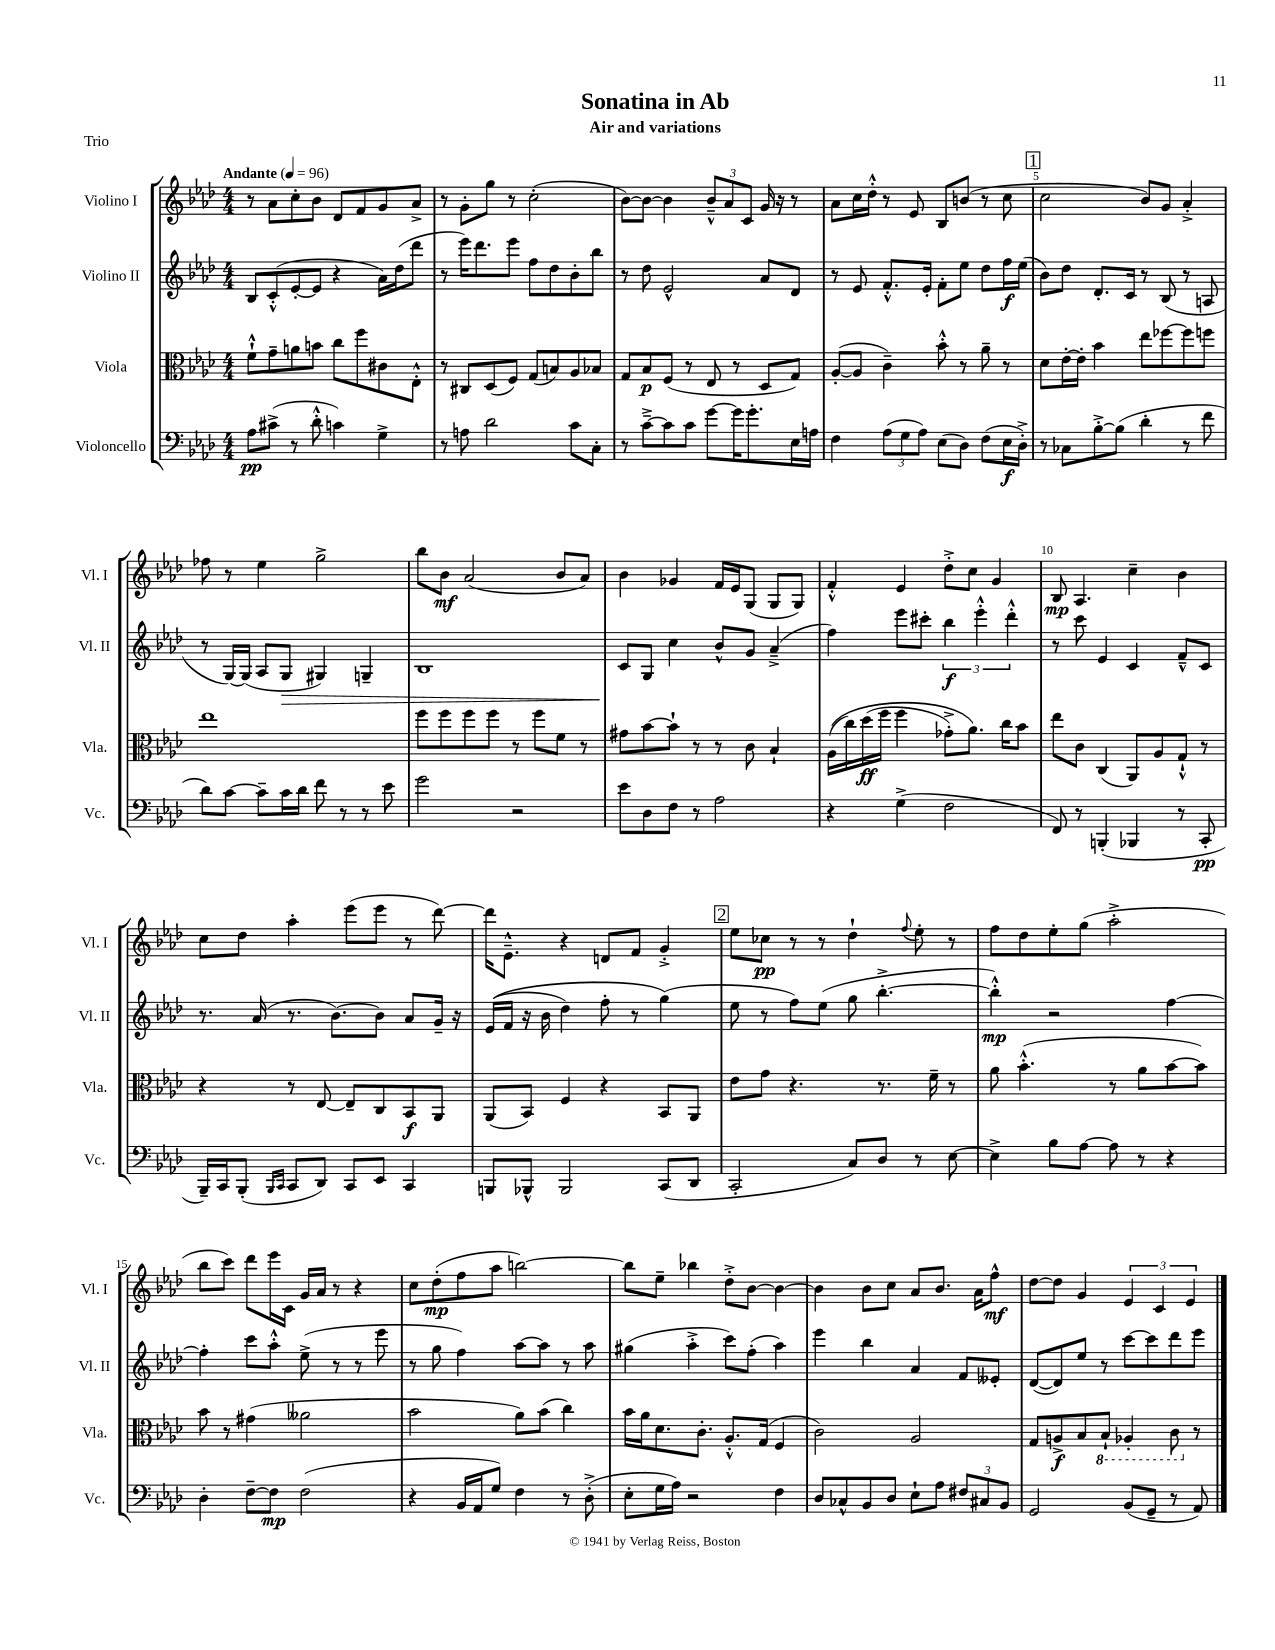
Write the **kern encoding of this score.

**kern	**kern	**kern	**kern
*staff4	*staff3	*staff2	*staff1
*clefF4	*clefC3	*clefG2	*clefG2
*k[b-e-a-d-]	*k[b-e-a-d-]	*k[b-e-a-d-]	*k[b-e-a-d-]
*M4/4	*M4/4	*M4/4	*M4/4
*MM96	*MM96	*MM96	*MM96
8A-	8f`^^	8B-	8r
(8c#^	8g~	(8c'^^	8a-
8r	8a	[8e-'	8cc'
8d-'^^	8b	8e-]	8b-
4c)	8cc	4r	8d-
.	8ff	.	8f
4G^	8c#	16a-)	8g
.	.	(16dd-	.
.	8E-'^^	8ddd-	8a-^
=	=	=	=
8r	8r	8r	8r
8A	8C#	16eee-)	8g'
.	.	8.ddd-	.
2d-	(8D-	.	8gg
.	8F)	8eee-	8r
.	(8G	8ff	(2cc'
.	8B)	8dd-	.
8c	8A-	8b-'	.
8C'	8B-	8bb-	.
=	=	=	=
8r	8G	8r	[8b-)
[8c~^	8B-	8dd-	8b-_
8c]	(8F	2e-^^	4b-]
8c	8r	.	.
[8g	8E-	.	12b-~^^
.	.	.	12a-
16g]	8r	.	.
.	.	.	12c
8.g'	.	.	.
.	8D-	8a-	16g
.	.	.	16r
16E-	8G)	8d-	8r
16A	.	.	.
=	=	=	=
4F	([8A-'	8r	8a-
.	8A-]	8e-	16cc
.	.	.	16dd-'^^
(12A-	4c~)	8.f'^^	8r
12G	.	.	.
.	.	.	8e-
12A-)	.	.	.
.	.	16e-'	.
(8E-	8b-'^^	8f'	8B-
8D-)	8r	8ee-	(8b
(8F	8a-~	8dd-	8r
16E-	8r	16ff	8cc
16D-'^)	.	(16ee-	.
=	=	=	=
8r	8d-	8b-)	2cc
8C-	[16e-'	8dd-	.
.	16e-']	.	.
[8B-'^	4b-	8.d-'	.
(8B-]	.	.	.
.	.	16c	.
4d-'	8ee-	8r	8b-)
.	[8ff-	(8B-	8g
8r	8ff-]	8r	4a-'^
8f	8ff	8A	.
=	=	=	=
8d-)	1ee-	8r	8ff-
[8c	.	[16G)	8r
.	.	(16G]	.
8c~]	.	8A-	4ee-
16c	.	8G	.
16d-	.	.	.
8f	.	4G#)	2gg^
8r	.	.	.
8r	.	4G~	.
8e-	.	.	.
=	=	=	=
2g	8ff	1B-	8bb-
.	8ff	.	8b-
.	8ff	.	(2a-
.	8ff	.	.
2r	8r	.	.
.	8ff	.	.
.	8f	.	8b-
.	8r	.	8a-)
=	=	=	=
8e-	8g#	8c	4b-
8D-	[8b-	8G	.
8F	8b-`]	4cc	4g-
8r	8r	.	.
2A-	8r	8b-^^	16f
.	.	.	16e-
.	8c	8g	(8G
.	4B-`	(4a-~^	8G
.	.	.	8G)
=	=	=	=
4r	&((16A-	4ff)	4f'^^
.	16cc)	.	.
.	(16dd-	.	.
.	16ff	.	.
(4G^	4ff	8eee-	4e-
.	.	8ccc#'	.
2F	8g-'^)	6bb-	8dd-'^
.	8.a-&)	.	8cc
.	.	6eee-'^^	.
.	.	.	4g
.	16cc	.	.
.	.	6ddd-'^^	.
.	8b-	.	.
=	=	=	=
8FF)	8ee-	8r	8B-
8r	8c	8ccc	4.A-
(4BBB'	(4C	4e-	.
4BBB-	8AA-)	4c	4cc~
.	8A-	.	.
8r	8G`^^	8f~^^	4b-
8CC'	8r	8c	.
=	=	=	=
16BBB-~)	4r	8.r	8cc
16CC	.	.	.
(8BBB-'	.	.	8dd-
.	.	(16a-	.
16qqBBB-	.	.	.
16qqCC	.	.	.
8CC	8r	8.r	4aa-'
8DD-)	[8E-	.	.
.	.	[8.b-)	.
8CC	8E-~]	.	(8eee-
8EE-	8C	8b-]	8eee-
4CC	8BB-	8a-	8r
.	8AA-	16g~	[8ddd-)
.	.	16r	.
=	=	=	=
8BBB	(8AA-	&((16e-	16ddd-]
.	.	16f	8.e-~^^
8BBB-^^	8BB-)	16r	.
.	.	16b-	.
2BBB-	4F	4dd-)	4r
.	4r	8ff'	8d
.	.	8r	8f
(8CC	8BB-	(4gg&)	4g'^
8DD-	8AA-	.	.
=	=	=	=
2CC'	8e-	8ee-	8ee-
.	8g	8r	8cc-
.	4.r	8ff)	8r
.	.	(8ee-	8r
8C)	.	8gg	4dd-`
8D-	8.r	[4.bb-'^	.
.	.	.	8qqff
8r	.	.	8ee-'
.	16f~	.	.
[8E-	8r	.	8r
=	=	=	=
4E-^]	8a-	4bb-'^^])	8ff
.	(4.b-'^^	.	8dd-
8B-	.	2r	8ee-'
[8A-	.	.	(8gg
8A-]	8r	.	2aa-'^
8r	8a-	.	.
4r	[8b-	[4ff	.
.	8b-])	.	.
=	=	=	=
4D-'	8b-	4ff']	8bb-
.	8r	.	8ccc)
[8F~	(4g#	8ccc	8ddd-
8F]	.	8aa-'^^	16eee-
.	.	.	16c
(2F	2a--	(8ee-^	16g
.	.	.	16a-
.	.	8r	8r
.	.	8r	4r
.	.	8eee-	.
=	=	=	=
4r	2b-	8r	8cc
.	.	8gg	(8dd-'
16BB-	.	4ff)	8ff
16AA-	.	.	.
8G)	.	.	8aa-
4F	8a-)	[8aa-	[2bb)
.	(8b-	8aa-]	.
8r	4cc)	8r	.
(8D-'^	.	8aa-	.
=	=	=	=
8E-'	16b-	(4gg#	8bb]
.	16a-	.	.
16G	8.d-	.	8ee-~
16A-)	.	.	.
2r	.	4aa-'^	4bb-
.	8.c'	.	.
.	8.A-'^^	8ccc)	8dd-'^
.	.	(8ff'	[8b-
.	(16G	.	.
4F	4F	4aa-)	4b-_
=	=	=	=
8D-	2c)	4eee-	4b-]
8C-^^	.	.	.
8BB-	.	4bb-	8b-
8D-	.	.	8cc
8E-`	2A-	4a-	8a-
8A-	.	.	8.b-
12F#	.	8f	.
.	.	.	16a-
12C#	.	.	.
.	.	8e--'	8ff^^
12BB-	.	.	.
=	=	=	=
2GG	8G	([8d-	[8dd-
.	8A^	8d-])	8dd-]
.	8B-	8ee-	4g
.	8BB-`	8r	.
(8BB-	4AA-'	[8ccc	6e-
8GG~	.	8ccc]	.
.	.	.	6c
8r	8C	8ddd-	.
.	.	.	6e-
8AA-)	8r	8eee-	.
==	==	==	==
*-	*-	*-	*-
